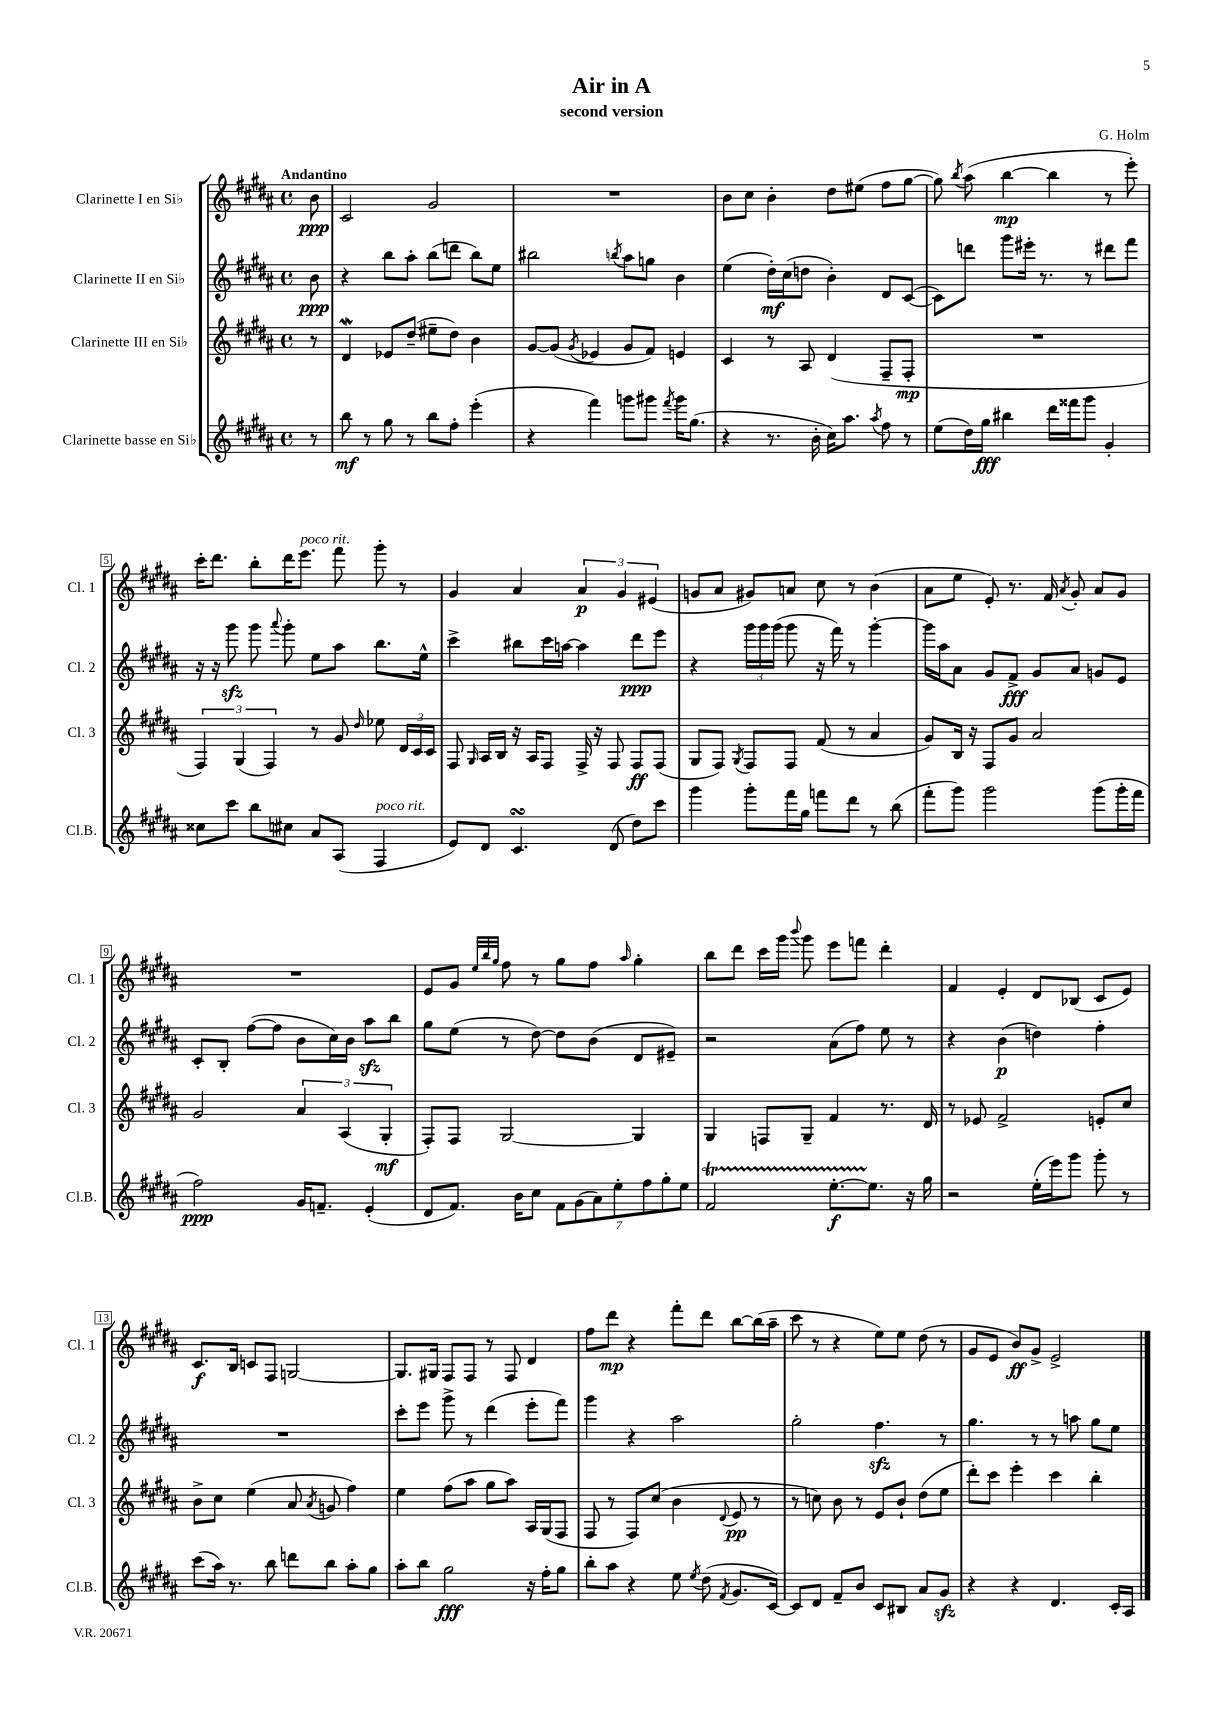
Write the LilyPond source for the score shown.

\header { title = "Air in A" composer = "G. Holm" subtitle = "second version" }
<<
\new StaffGroup <<
\new Staff = "s0" \with { instrumentName = "Clarinette I en Sib" shortInstrumentName = "Cl. 1" } {
    \clef treble \key b \major \defaultTimeSignature \time 4/4 \partial 8 \tempo "Andantino"
    \autoBeamOff b'8\ppp |
    cis'2 gis'2 |
    R1 |
    b'8[ cis''8] b'4-. dis''8[ eis''8]( fis''8[ gis''8]~ |
    gis''8) \acciaccatura { b''8 } ais''8( b''4~\mp b''4 r8 e'''8-.) |
    cis'''16[-. dis'''8.] b''8[-. dis'''16 e'''8.]^\markup { \italic "poco rit." } fis'''8 gis'''8-. r8 |
    gis'4 ais'4 \tuplet 3/2 { ais'4\p gis'4 eis'4( } |
    g'8[ ais'8] gis'8[) a'8] cis''8 r8 b'4( |
    ais'8[ e''8] e'8-.) r8. fis'16 \acciaccatura { ais'8 } gis'8-. ais'8[ gis'8] |
    R1 |
    e'8[ gis'8] \grace { e''32[ b''32 gis''32] } fis''8 r8 gis''8[ fis''8] \grace { ais''16 } gis''4-. |
    b''8[ dis'''8] cis'''16[ gis'''16] \appoggiatura { b'''8 } gis'''8 e'''8[ f'''8] dis'''4-. |
    fis'4 e'4-. dis'8[ bes8]( cis'8[ e'8]) |
    cis'8.[\f b16] c'8[ fis8] g2~ |
    g8.[ gis16] fis8[ fis8] r8 fis8 dis'4 |
    fis''8[ dis'''8]\mp r4 fis'''8[-. dis'''8] b''8[~ b''16( ais''16]-- |
    cis'''8 r8 r4 e''8[) e''8] dis''8( r8 |
    gis'8[ e'8] b'8[\ff) gis'8]-> e'2-> \bar "|." |
}
\new Staff = "s1" \with { instrumentName = "Clarinette II en Sib" shortInstrumentName = "Cl. 2" } {
    \clef treble \key b \major \defaultTimeSignature \time 4/4 \partial 8
    \autoBeamOff b'8\ppp |
    r4 b''8[ ais''8]-. b''8[( d'''8] b''8[) e''8] |
    bis''2 \acciaccatura { b''8 } ais''8[ g''8] b'4 |
    e''4( dis''16[-.\mf) cis''16( d''8] b'4-.) dis'8[ cis'8]~( |
    cis'8[) d'''8] gis'''8[ eis'''16]-. r8. r8 dis'''8[ fis'''8] |
    r16 r16 gis'''8\sfz gis'''8 \appoggiatura { ais'''8 } gis'''8-. e''8[ ais''8] b''8.[ e''16]-^ |
    cis'''4-> bis''8[ cis'''16 a''16]~ a''4 dis'''8[\ppp e'''8] |
    r4 \tuplet 3/2 { gis'''16[ gis'''16 gis'''16]( } gis'''8 r16 fis'''16) r8 gis'''4~-. |
    gis'''16[ ais''16 ais'8] gis'8[ fis'8]->\fff gis'8[ ais'8] g'8[ e'8] |
    cis'8[-. b8]-. fis''8[~( fis''8] b'8[ cis''16) b'16] ais''8[\sfz b''8] |
    gis''8[ e''8]( r8 dis''8~) dis''8[ b'8]( dis'8[ eis'8]--) |
    r2 ais'8[( fis''8]) e''8 r8 |
    r4 b'4\p( d''4) fis''4-. |
    R1 |
    cis'''8[-. e'''8] gis'''8-> r8 dis'''4( e'''8[-. fis'''8]) |
    gis'''4 r4 ais''2 |
    gis''2-. fis''4.\sfz r8 |
    gis''4. r8 r8 a''8 gis''8[ e''8] \bar "|." |
}
\new Staff = "s2" \with { instrumentName = "Clarinette III en Sib" shortInstrumentName = "Cl. 3" } {
    \clef treble \key b \major \defaultTimeSignature \time 4/4 \partial 8
    \autoBeamOff r8 |
    dis'4\mordent ees'8[ dis''8]--( eis''8[-- dis''8]) b'4 |
    gis'8[~ gis'8]( \acciaccatura { gis'8 } ees'4 gis'8[ fis'8]) e'4 |
    cis'4 r8 ais8 dis'4( fis8[-- fis8]-.\mp |
    R1 |
    \tuplet 3/2 { fis4) gis4( fis4) } r8 gis'8 \grace { dis''16 } ees''8 \tuplet 3/2 { dis'16[ cis'16 cis'16] } |
    fis8 \grace { gis16 } ais16[ b16] r16 ais16[ fis8] fis16-> r16 fis8 fis8[\ff fis8]( |
    gis8[ fis8]) \acciaccatura { gis8 } fis8[ fis8] fis'8( r8 ais'4 |
    gis'8[) b16] r16 fis8[ gis'8] ais'2 |
    gis'2 \tuplet 3/2 { ais'4 ais4( gis4-.\mf } |
    fis8[-.) fis8] gis2~ gis4 |
    gis4 f8[ gis8]-- fis'4 r8. dis'16 |
    r8 ees'8 fis'2-> e'8[-. cis''8] |
    b'8[-> cis''8] e''4( ais'8 \acciaccatura { ais'8 } g'8 fis''4) |
    e''4 fis''8[( ais''8] gis''8[ ais''8]) ais16[ gis16( fis8] |
    fis8 r8 fis8[) cis''8]( b'4 \appoggiatura { dis'8 } e'8\pp r8 |
    r8 c''8) b'8 r8 e'8[ b'8]-! dis''8[( e''8] |
    dis'''8[-.) cis'''8] e'''4-. cis'''4 b''4-. \bar "|." |
}
\new Staff = "s3" \with { instrumentName = "Clarinette basse en Sib" shortInstrumentName = "Cl.B." } {
    \clef treble \key b \major \defaultTimeSignature \time 4/4 \partial 8
    \autoBeamOff r8 |
    b''8\mf r8 gis''8 r8 b''8[ fis''8]-. e'''4-.( |
    r4 fis'''4) g'''8[ gis'''8] \acciaccatura { fis'''8 } gis'''16[ gis''8.]( |
    r4 r8. b'16-. cis''16[) ais''8.] \acciaccatura { ais''8 } fis''8 r8 |
    e''8[( dis''16) gis''16]\fff bis''4 dis'''16[ fisis'''16 gis'''8] gis'4-. |
    cisis''8[ cis'''8] b''8[ cis''8] ais'8[ ais8]( fis4^\markup { \italic "poco rit." } |
    e'8[) dis'8] cis'4.\turn dis'8( dis''8[) cis'''8] |
    gis'''4 gis'''8[-. fis'''16 gis''16] f'''8[ dis'''8] r8 b''8( |
    fis'''8[-. gis'''8]) gis'''2 gis'''8[( gis'''16-. fis'''16] |
    fis''2\ppp) gis'16[ f'8.]-- e'4-.( |
    dis'8[ fis'8.]) b'16[ cis''8] \tuplet 7/4 { fis'8[ gis'8( ais'8) e''8-. fis''8 gis''8-. e''8] } |
    fis'2\startTrillSpan e''8.[~-.\f e''8.]\stopTrillSpan r16 gis''16 |
    r2 e''16[-.( e'''16) gis'''8] gis'''8-. r8 |
    cis'''8[( ais''16]) r8. b''8 d'''8[ b''8] ais''8[-. gis''8] |
    ais''8[-. b''8] gis''2\fff r16 fis''16[-. gis''8] |
    b''8[-. ais''8] r4 e''8 \acciaccatura { e''8 } dis''8( \acciaccatura { fis'8 } gis'8.[ cis'16]~) |
    cis'8[ dis'8] fis'8[-- b'8] cis'8[ bis8] ais'8[ gis'8]\sfz |
    r4 r4 dis'4. cis'16[-. ais16] \bar "|." |
}
>>
>>
\layout { \context { \Score \override BarNumber.stencil = #(make-stencil-boxer 0.1 0.3 ly:text-interface::print) } }
